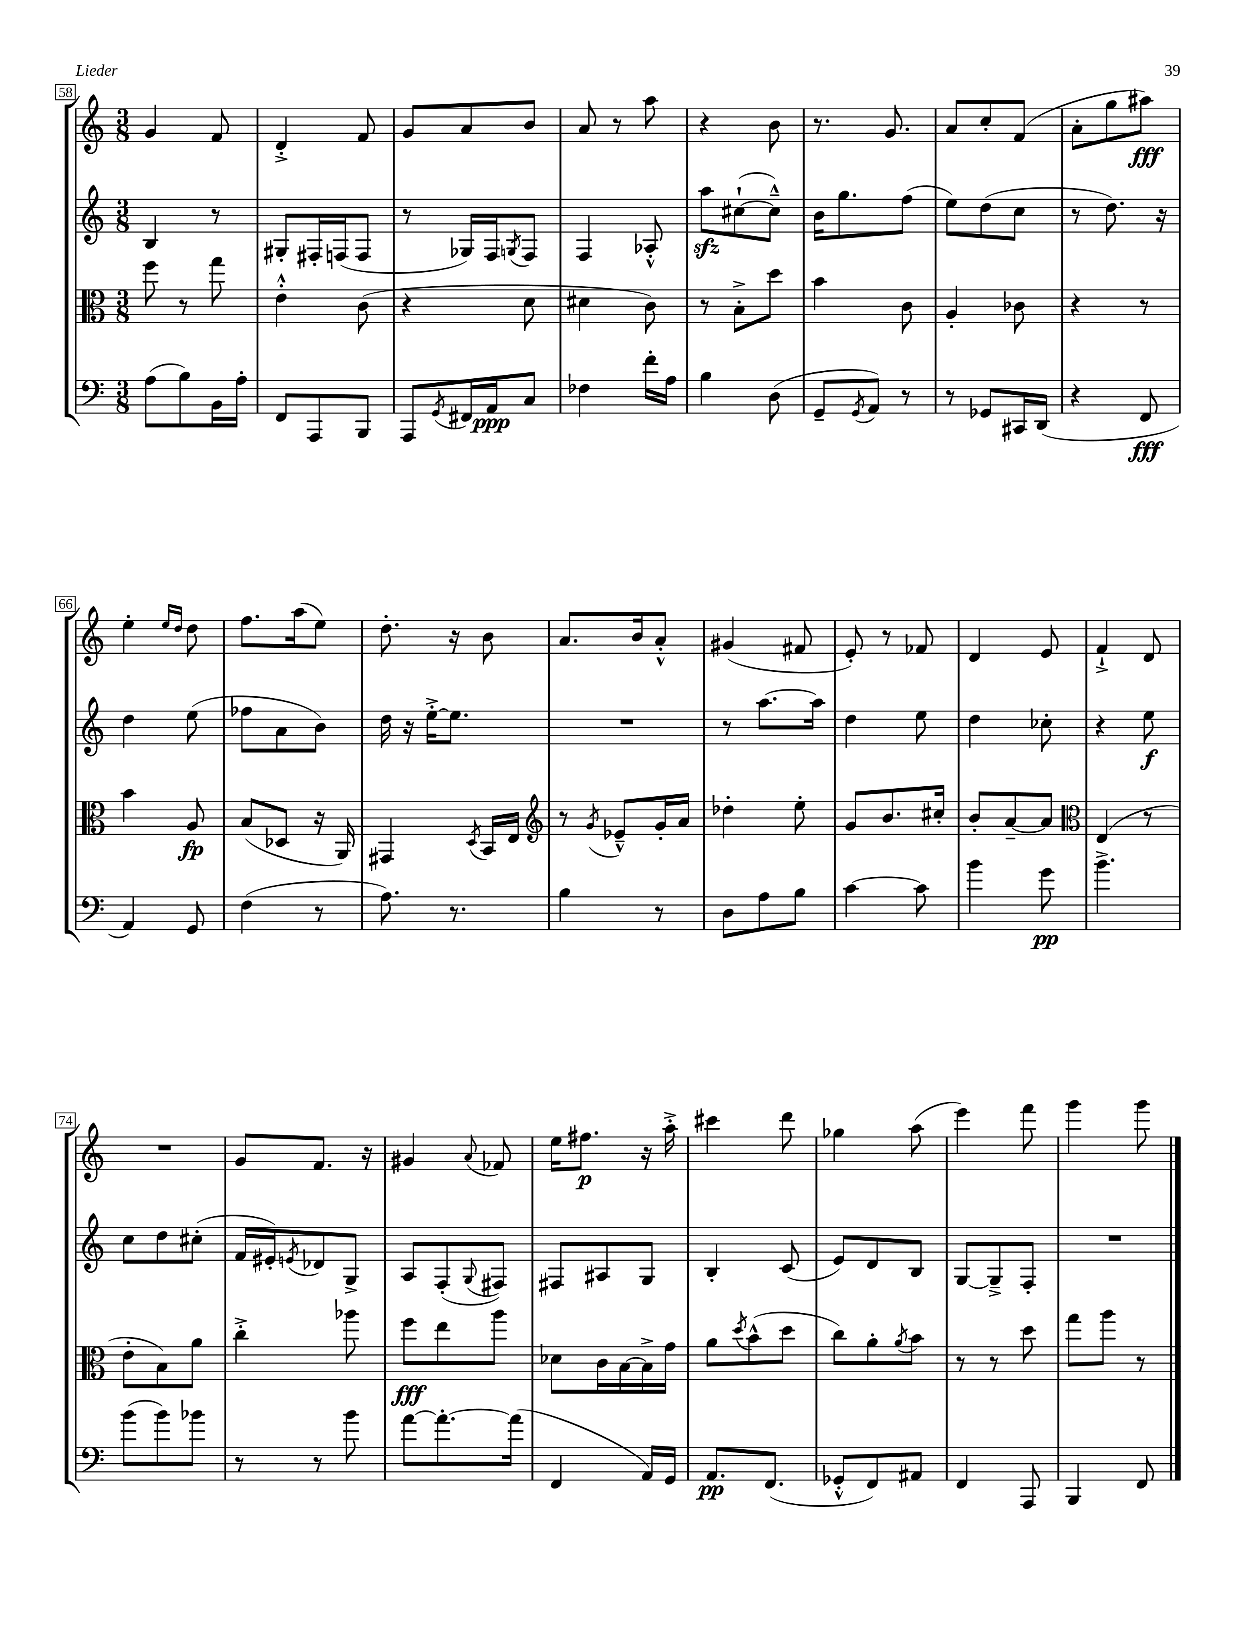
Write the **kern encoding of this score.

**kern	**kern	**kern	**kern
*staff4	*staff3	*staff2	*staff1
*clefF4	*clefC3	*clefG2	*clefG2
*k[]	*k[]	*k[]	*k[]
*M3/8	*M3/8	*M3/8	*M3/8
(8A	8ff	4B	4g
8B)	8r	.	.
16BB	8gg	8r	8f
16A'	.	.	.
=	=	=	=
8FF	4e'^^	8G#'	4d'^
8AAA	.	16F#'	.
.	.	(16F	.
8BBB	(8c	8F	8f
=	=	=	=
8AAA	4r	8r	8g
8qGG	.	.	.
16FF#	.	16G-)	8a
16AA	.	16F	.
.	.	8qG	.
8C	8d	8F	8b
=	=	=	=
4F-	4d#	4F	8a
.	.	.	8r
16f'	8c)	8A-'^^	8aa
16A	.	.	.
=	=	=	=
4B	8r	8aa	4r
.	8B'^	([8cc#`	.
(8D	8dd	8cc#~^^])	8b
=	=	=	=
8GG~	4b	16b	8.r
.	.	8.gg	.
8qGG	.	.	.
8AA)	.	.	.
.	.	.	8.g
8r	8c	(8ff	.
=	=	=	=
8r	4A'	8ee)	8a
8GG-	.	(8dd	8cc'
16CC#	8c-	8cc	(8f
(16DD	.	.	.
=	=	=	=
4r	4r	8r	8a'
.	.	8.dd)	8gg
8FF	8r	.	8aa#)
.	.	16r	.
=	=	=	=
4AA)	4b	4dd	4ee'
.	.	.	16qqee
.	.	.	16qqdd
8GG	8A	(8ee	8dd
=	=	=	=
(4F	(8B	8ff-	8.ff
.	8D-	8a	.
.	.	.	(16aa
8r	16r	8b)	8ee)
.	16AA)	.	.
=	=	=	=
8.A)	4GG#	16dd	8.dd'
.	.	16r	.
.	.	[16ee'^	.
8.r	.	8.ee]	16r
.	8qD	.	.
.	16BB	.	8b
.	16E	.	.
=	=	=	=
*	*clefG2	*	*
4B	8r	4.r	8.a
.	8qg	.	.
.	8e-~^^	.	.
.	.	.	16b
8r	16g'	.	8a'^^
.	16a	.	.
=	=	=	=
8D	4dd-'	8r	(4g#
8A	.	[8.aa	.
8B	8ee'	.	8f#
.	.	16aa]	.
=	=	=	=
[4c	8g	4dd	8e')
.	8.b	.	8r
8c]	.	8ee	8f-
.	16cc#'	.	.
=	=	=	=
4b	8b'	4dd	4d
.	[8a~	.	.
8g	8a]	8cc-'	8e
=	=	=	=
*	*clefC3	*	*
4.b^	(4E	4r	4f`^
.	8r	8ee	8d
=	=	=	=
(8b	8e'	8cc	4.r
8b)	8B)	8dd	.
8b-	8a	(8cc#'	.
=	=	=	=
8r	4cc'^	16f	8g
.	.	16e#')	.
.	.	8qe	.
8r	.	8d-	8.f
8b	8aa-	8G^	.
.	.	.	16r
=	=	=	=
[8a	8ff	8A	4g#
8.a'_	8ee	(8F'	.
.	.	8qqG	8qqa
.	8aa	8F#)	8f-
(16a]	.	.	.
=	=	=	=
4FF	8d-	8F#	16ee
.	.	.	8.ff#
.	16c	8A#	.
.	[16B	.	.
16AA)	16B^]	8G	16r
16GG	16g	.	16aa'^
=	=	=	=
8.AA	8a	4B'	4ccc#
.	8qdd	.	.
.	(8b^^	.	.
(8.FF	.	.	.
.	8dd	(8c	8ddd
=	=	=	=
8GG-'^^	8cc)	8e)	4gg-
8FF)	8a'	8d	.
.	8qa	.	.
8AA#	8b	8B	(8aa
=	=	=	=
4FF	8r	[8G	4eee)
.	8r	8G~^]	.
8AAA	8dd	8F'	8fff
=	=	=	=
4BBB	8gg	4.r	4ggg
.	8aa	.	.
8FF	8r	.	8ggg
==	==	==	==
*-	*-	*-	*-
